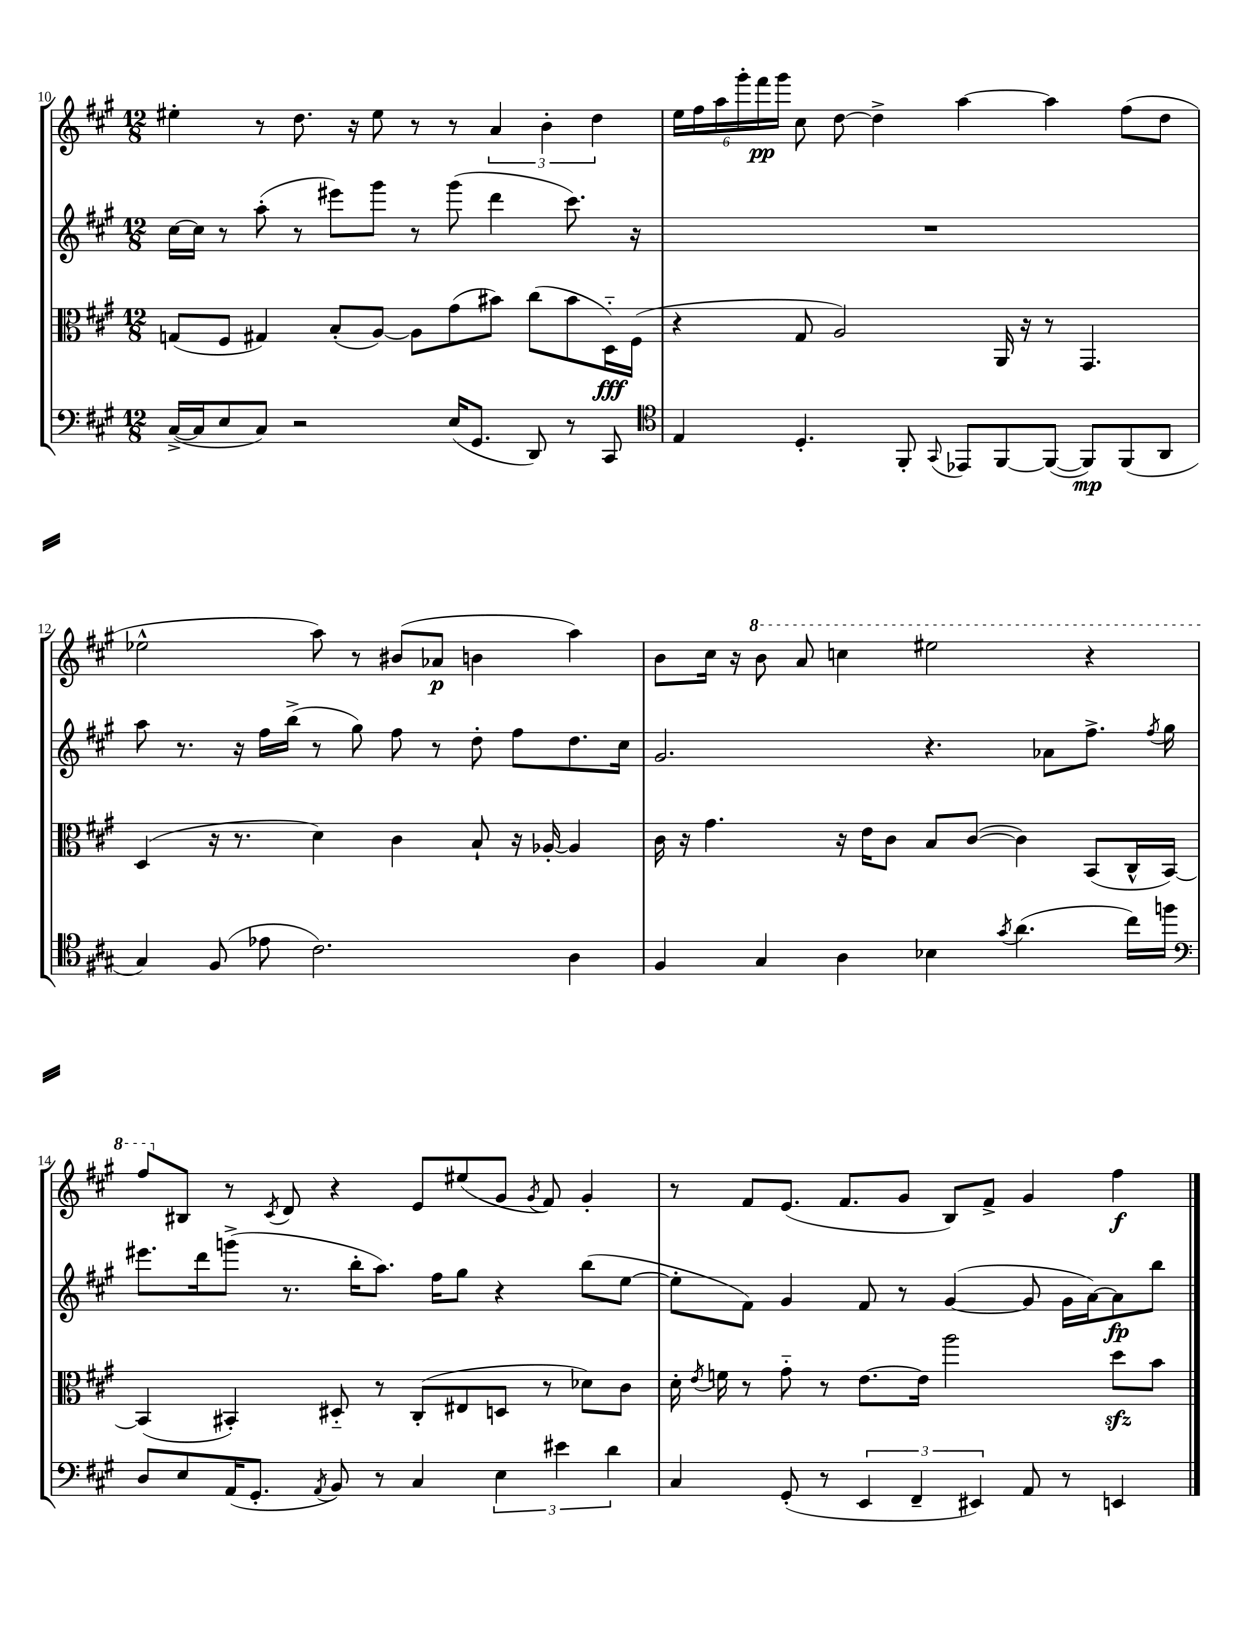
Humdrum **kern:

**kern	**kern	**kern	**kern
*staff4	*staff3	*staff2	*staff1
*clefF4	*clefC3	*clefG2	*clefG2
*k[f#c#g#]	*k[f#c#g#]	*k[f#c#g#]	*k[f#c#g#]
*M12/8	*M12/8	*M12/8	*M12/8
([16C#^	(8G	[16cc#	4ee#'
16C#]	.	16cc#]	.
8E	8F#	8r	.
8C#)	4G#)	(8aa'	8r
2r	.	8r	8.dd
.	(8B'	8eee#)	.
.	.	.	16r
.	[8A)	8ggg#	8ee#
.	8A]	8r	8r
(16E	(8g#	(8ggg#	8r
8.GG#	.	.	.
.	8b#)	4ddd	6a
8DD)	(8cc#	.	.
.	.	.	6b'
8r	8b#	8.ccc#)	.
.	.	.	6dd
8CC#	16D'~)	.	.
.	(16F#	16r	.
=	=	=	=
*clefC4	*	*	*
4E	4r	1.r	24ee
.	.	.	24ff#
.	.	.	24aa
.	.	.	24ggg#'
.	.	.	24fff#
.	.	.	24ggg#
4.D'	8G#	.	8cc#
.	2A)	.	[8dd
.	.	.	4dd^]
8FF#'	.	.	.
8qqGG#	.	.	.
8EE-	.	.	[4aa
[8FF#	16AA	.	.
.	16r	.	.
(8FF#_	8r	.	4aa]
8FF#])	4.GG#	.	.
(8FF#	.	.	(8ff#
8AA	.	.	8dd
=	=	=	=
4G#)	(4D	8aa	2ee-^^
.	.	8.r	.
(8F#	16r	.	.
.	8.r	16r	.
8e-	.	16ff#	.
.	.	(16bb^	.
2.c#)	4d)	8r	8aa)
.	.	8gg#)	8r
.	4c#	8ff#	(8b#
.	.	8r	8a-
.	8B`	8dd'	4b
.	16r	8ff#	.
.	[16A-'	.	.
4A	4A-]	8.dd	4aa)
.	.	16cc#	.
=	=	=	=
4F#	16c#	2.g#	8b
.	16r	.	.
.	4.g#	.	16cc#
.	.	.	16r
4G#	.	.	8bb
.	.	.	8aa
4A	16r	.	4ccc
.	16e	.	.
.	8c#	.	.
4B-	8B	4.r	2eee#
.	([8c#	.	.
8qg#	.	.	.
(4.a	4c#])	.	.
.	.	8a-	.
.	(8BB	8.ff#^	4r
16cc#)	16C#^^	.	.
.	.	8qff#	.
16ff	[16BB)	16gg#	.
=	=	=	=
*clefF4	*	*	*
8D	(4BB]	8.eee#	8fff#
8E	.	.	8B#
.	.	16ddd	.
(16AA	4BB#')	(8ggg^	8r
8.GG#'	.	.	.
.	.	.	8qc#
.	.	8.r	8d
8qAA	.	.	.
8BB)	8D#'~	.	4r
.	.	16bb'	.
8r	8r	8.aa)	.
4C#	(8C#'	.	8e
.	.	16ff#	.
.	8E#	8gg#	(8ee#
6E	8D	4r	8g#
.	.	.	8qg#
.	8r	.	8f#)
6e#	.	.	.
.	8d-)	(8bb	4g#'
6d	.	.	.
.	8c#	[8ee	.
=	=	=	=
4C#	16d'	8ee']	8r
.	8qe	.	.
.	16f	.	.
.	8r	8f#)	8f#
(8GG#'	8g#'~	4g#	(8.e
8r	8r	.	.
.	.	.	8.f#
6EE	[8.e	8f#	.
.	.	8r	8g#
6FF#~	.	.	.
.	16e]	.	.
.	2aa	([4g#	8B)
6EE#)	.	.	.
.	.	.	8f#^
8AA	.	8g#]	4g#
8r	.	16g#	.
.	.	[16a)	.
4EE	8dd	8a]	4ff#
.	8b	8bb	.
==	==	==	==
*-	*-	*-	*-
